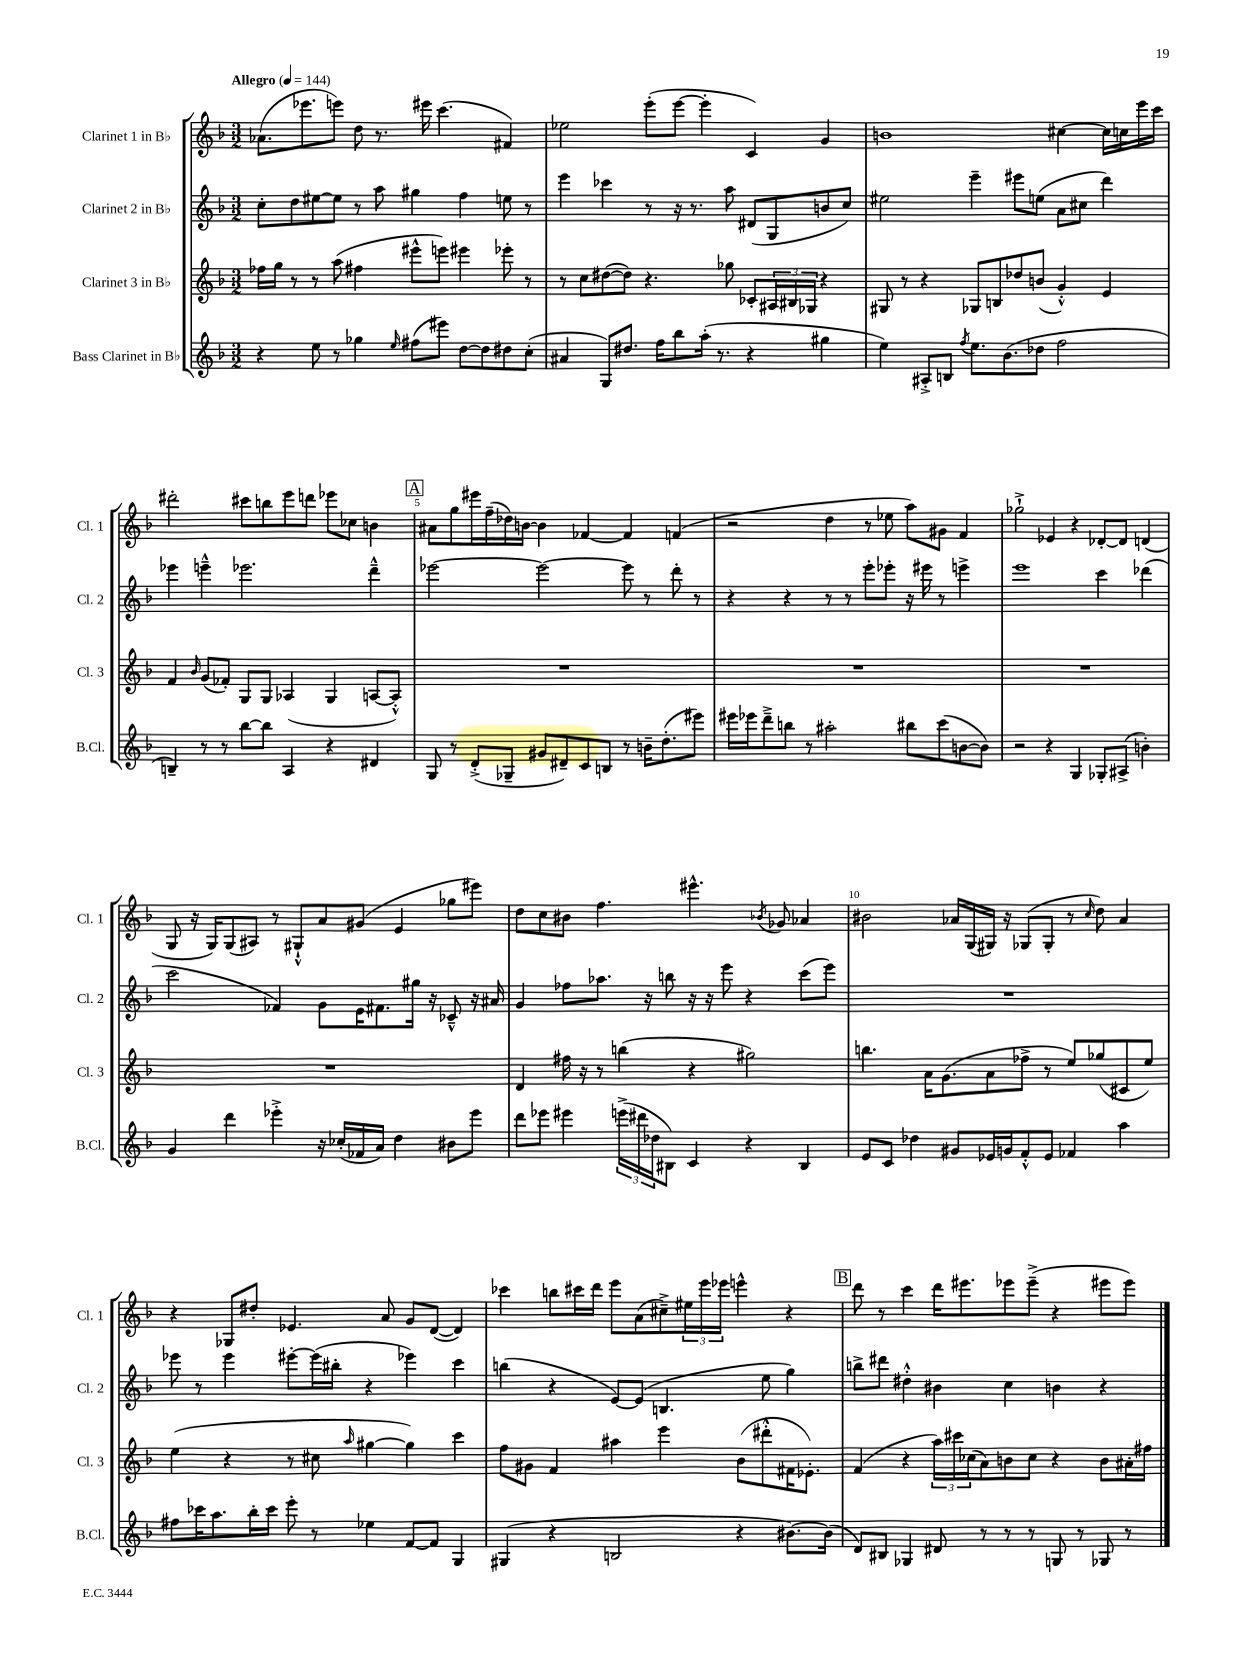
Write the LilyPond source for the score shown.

<<
\new StaffGroup <<
\new Staff = "s0" \with { instrumentName = "Clarinet 1 in Bb" shortInstrumentName = "Cl. 1" } {
    \clef treble \key f \major \numericTimeSignature \time 3/2 \tempo "Allegro" 4 = 144
    aes'8.( ees'''8. e'''8) d''8 r8. eis'''16 c'''4.( fis'4) |
    ees''2 e'''8-.( e'''8~ e'''4-. c'4) g'4 |
    b'1 cis''4~ cis''16 c''16 e'''16 c'''16 |
    dis'''2-. cis'''8 b''8 e'''8 d'''8 ees'''8 ces''8 b'4 |
    \mark \markup { \box "A" } ais'8 g''8 eis'''16 f''16--( des''16) b'16~ b'4 fes'4~ fes'4 f'4( |
    r2 d''4 r8 ees''8 a''8) gis'8 f'4 |
    ges''2-!-> ees'4 r4 des'8~-. des'8 d'4( |
    g8 r16 g16) g8( ais8) r8 gis8-!-^ a'8 gis'8( e'4 ges''8 eis'''8) |
    d''8 c''8 bis'8 f''4. eis'''4.-^ \acciaccatura { bes'8 } ges'8 aes'4 |
    bis'2 aes'16 g16( gis16) r16 ges8( ges8-. r8 \grace { c''16 } d''8) aes'4 |
    r4 ges8 dis''8-. ees'4. a'8 g'8 d'8~( d'4) |
    ces'''4 b''8 cis'''16 d'''16 e'''8 a'8( cis''8--->) \tuplet 3/2 { eis''16 e'''16 ees'''16 } e'''4-^ r4 |
    \mark \markup { \box "B" } d'''8 r8 c'''4 d'''16 eis'''8. ees'''8 ees'''8--->( r4 eis'''8 eis'''8) \bar "|." |
}
\new Staff = "s1" \with { instrumentName = "Clarinet 2 in Bb" shortInstrumentName = "Cl. 2" } {
    \clef treble \key f \major \numericTimeSignature \time 3/2
    c''8-. d''8 eis''8~ eis''8 r8 a''8 gis''4 f''4 e''8 r8 |
    e'''4 ces'''4 r8 r16 r8. a''8 dis'8( g8 b'8 c''8) |
    eis''2 e'''4-- eis'''8 e''8( a'8 cis''8 d'''4) |
    ees'''4 e'''4---^ ees'''2. d'''4---^ |
    \mark \markup { \box "A" } ees'''2~ ees'''2~ ees'''8 r8 d'''8-. r8 |
    r4 r4 r8 r8 e'''8-. ees'''8-. r16 eis'''16 r8 e'''4-> |
    e'''1 c'''4 des'''4( |
    c'''2 fes'4) g'8 e'16 fis'8. gis''16 r16 ces'8---^ r16 ais'16 |
    g'4 fes''8 aes''8. r16 b''8 r16 r16 e'''8 r4 c'''8( e'''8) |
    R1. |
    ees'''8 r8 ees'''4 eis'''8~-. eis'''16( bis''16-. r4 ees'''4) c'''4 |
    b''4( r4 e'8~) e'8( b4. e''8 g''4) |
    \mark \markup { \box "B" } b''8-> dis'''8 dis''4-.-^ bis'4 c''4 b'4 r4 \bar "|." |
}
\new Staff = "s2" \with { instrumentName = "Clarinet 3 in Bb" shortInstrumentName = "Cl. 3" } {
    \clef treble \key f \major \numericTimeSignature \time 3/2
    fes''16 g''16 r8 r8 a''8( fis''4 eis'''8-^ e'''8) eis'''4 ees'''8-. r8 |
    r8 c''8 dis''8~( dis''8) r4. ges''8 ces'8-. \tuplet 3/2 { ais16 bis16 ges16 } r4 |
    gis8 r8 r4 ges8 b8 des''8 b'8( g'4-.-^) e'4 |
    f'4 \grace { bes'16 } g'8( fes'8-.) g8 g8 aes4( g4 a8~ a8-.-^) |
    \mark \markup { \box "A" } R1. |
    R1. |
    R1. |
    R1. |
    d'4 fis''16 r16 r8 b''4( r4 gis''2) |
    b''4. a'16 g'8.( a'8 fes''8-> r8 e''8) ges''8( cis'8 e''8) |
    e''4( r4 r8 cis''8 \grace { a''16 } gis''4~ gis''4) c'''4 |
    f''8 gis'8 f'4 ais''4 e'''4 bes'8( dis'''8-.-^ fis'16 ees'8.-.) |
    \mark \markup { \box "B" } f'4( r4 \tuplet 3/2 { a''16) cis'''16 ces''16( } a'8) b'8 ces''8 r4 b'8 ais'16-. fis''16 \bar "|." |
}
\new Staff = "s3" \with { instrumentName = "Bass Clarinet in Bb" shortInstrumentName = "B.Cl." } {
    \clef treble \key f \major \numericTimeSignature \time 3/2
    r4 e''8 r8 ges''4 \grace { e''16 } fis''8( eis'''8) d''8~ d''8 dis''8 c''8-.( |
    ais'4 g8) dis''8. f''16 bes''8 a''16-.( r8. r4 gis''4 |
    e''4) ais8-.-> b8 \acciaccatura { f''8 } e''8. bes'8.( des''8 f''2 |
    b4--) r8 r8 bes''8~ bes''8 a4 r4 dis'4 |
    \mark \markup { \box "A" } g8 r8 d'8-.->( ges8-- gis'8 dis'8--) c'8 b8 r8 b'16-- d''8.-.( eis'''8) |
    eis'''16 ees'''16 d'''8---> b''8 r8 ais''2-. bis''8 c'''8( b'8~ b'8) |
    r2 r4 g4 ges8-. ais8->( b'4-.) |
    g'4 d'''4 ees'''4-.-> r16 ces''16-.( fes'16 a'16) d''4 bis'8 ees'''8 |
    d'''8 ees'''8 eis'''4 \tuplet 3/2 { e'''16->( dis'''16 des''16 } bis8) c'4 r4 bis4 |
    e'8 c'8 des''4 gis'8 ees'16 g'16 f'8-.-^ ees'8 fes'4 a''4 |
    fis''8 ces'''16 a''8. bes''16-. ces'''16 e'''8-. r8 ees''4 f'8~ f'8 g4 |
    gis4( r4 b2 r4 bis'8.~) bis'16( |
    \mark \markup { \box "B" } d'8) bis8 ges4 dis'8 r8 r8 r8 g8 r8 ges8 r8 \bar "|." |
}
>>
>>
\layout { \context { \Score \override BarNumber.break-visibility = ##(#f #t #t) barNumberVisibility = #(every-nth-bar-number-visible 5) } }
